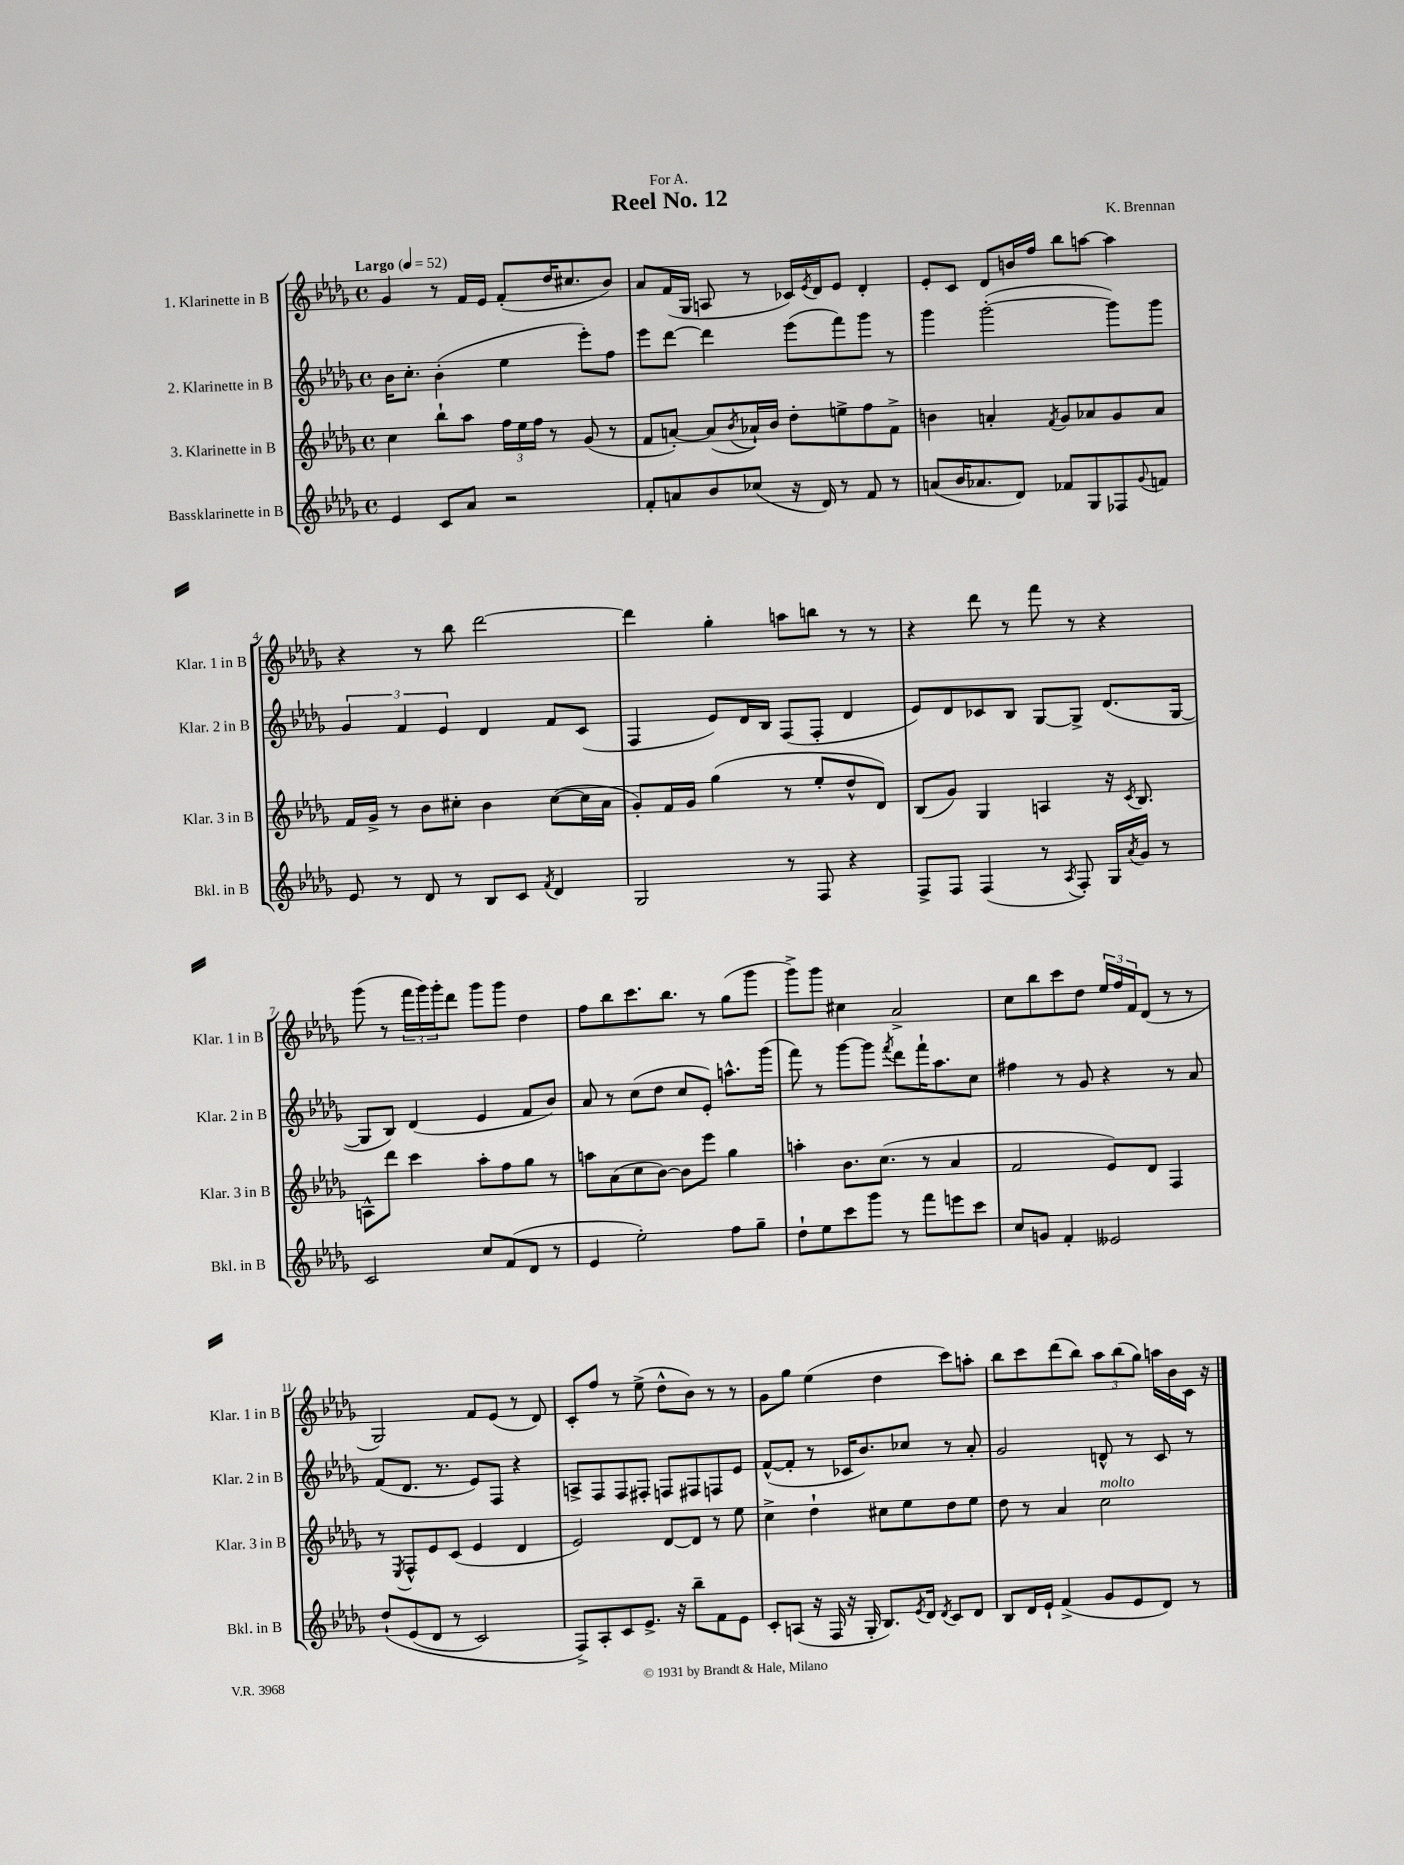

**kern	**kern	**kern	**kern
*part4	*part3	*part2	*part1
*staff4	*staff3	*staff2	*staff1
*I"Bassklarinette in B	*I"3. Klarinette in B	*I"2. Klarinette in B	*I"1. Klarinette in B
*I'Bkl. in B	*I'Klar. 3 in B	*I'Klar. 2 in B	*I'Klar. 1 in B
*clefG2	*clefG2	*clefG2	*clefG2
*k[b-e-a-d-g-]	*k[b-e-a-d-g-]	*k[b-e-a-d-g-]	*k[b-e-a-d-g-]
*M4/4	*M4/4	*M4/4	*M4/4
*met(c)	*met(c)	*met(c)	*met(c)
*MM52	*MM52	*MM52	*MM52
=1	=1	=1	=1
!	!	!	!LO:TX:a:B:t=Largo
4e-/	4cc\	16b-\KL	4g-/
.	.	8.cc'\J	.
8c/L	8bb-`\L	(4b-'\	8r
8a-/J	8aa-\J	.	16f/LL
.	.	.	16e-/JJ
2r	24ff\LL	4ee-\	(8f'/L
.	24ee-\	.	.
.	24ff\JJ	.	.
.	8r	.	16dd-/K
.	.	.	8.cc#X/
.	(8g-/	8eee-'\L)	.
.	8r	8ff\J	8b-/J)
=2	=2	=2	=2
8f'/L	8f/L	8eee-\L	8a-/L
8an/	[8an'/J)	[8ddd-\J	(16f/L
.	.	.	16G-/JJ
8b-/	(8a/L]	4ddd-\]	8An/
.	8qb-/	.	.
(8cc-X/J	16a-X`/L)	.	8r
.	16b-/JJ	.	.
16r	8dd-'\L	(8eee-\L	16c-X/LL)
.	.	.	8qe-/
16d-/)	.	.	16d-/J
8r	8een^\	8fff\)	8e-/J
8f/	8ff\	8ggg-\J	4d-'/
8r	8f^\J	8r	.
=3	=3	=3	=3
(8an/L	4bn\	4ggg-\	8e-'/L
16b-/K	.	.	8c/J
8.a-X/	.	.	.
.	4an'/	([2ggg-'\	8d-/L
8d-/J)	.	.	16bn/L
.	.	.	16ff/JJ
.	8qf/	.	.
8f-X/L	8g-/L	.	8bb-\L
8G-/	8a-X/	.	[8aan\J
8F-X/	8g-/	8ggg-\L])	4aa\]
8qqg-/	.	.	.
8fn/J	8a-/J	8ggg-\J	.
!!LO:LB:g=z
=4	=4	=4	=4
8e-/	16f/LL	6g-/	4r
.	16g-^/JJ	.	.
8r	8r	.	.
.	.	6f/	.
8d-/	8b-\L	.	8r
.	.	6e-/	.
8r	8cc#X'\J	.	8bb-\
8B-/L	4b-\	4d-/	[2ddd-\
8c/J	.	.	.
8qf/	.	.	.
4d-/	([8cc#\L	8f/L	.
.	16cc#\L]	(8c/J	.
.	16a-\JJ	.	.
=5	=5	=5	=5
2G-/	8g-'/L)	4F/	4ddd-\]
.	16f/L	.	.
.	16g-/JJ	.	.
.	(4gg-\	8e-/L)	4gg-'\
.	.	16d-/L	.
.	.	16B-/JJ	.
8r	8r	(8F/L	8aan\L
8F/	8ee-'/L	8F'/J	8bbn\J
4r	8dd-^^/	4d-/	8r
.	8d-/J)	.	8r
=6	=6	=6	=6
8F^/L	(8B-/L	8e-/L)	4r
8F/J	8g-/J)	8d-/	.
(4F/	4G-/	8c-X/	8ddd-\
.	.	8B-/J	8r
8r	4An/	[8G-/L	8fff\
8qA-/	.	.	.
8F'/)	.	8G-^/J]	8r
16G-/LL	16r	(8.d-/L	4r
8qa-/	8qc/	.	.
16g-/JJ	8.B-/	.	.
8r	.	.	.
.	.	[16G-/Jk	.
!!LO:LB:g=z
=7	=7	=7	=7
2c/	8An^^\L	8G-/L]	(8ggg-\
.	8ddd-\J	8B-/J)	8r
.	4ccc\	(4d-/	24fff\LL
.	.	.	24ggg-\)
.	.	.	24ggg-'\J
.	.	.	8ddd-\J
8cc/L	8aa-'\L	4e-/	8ggg-\L
(8f/	8ff\	.	8ggg-\J
8d-/J	8gg-\J	8f/L	4dd-\
8r	8r	8b-/J)	.
=8	=8	=8	=8
4e-/	8aan\L	8a-/	8ff\L
.	(8a-\	8r	8bb-\
2ee-'\)	8cc\	(8cc\L	8.ccc\
.	[8b-\J)	8dd-\J	.
.	.	.	8.bb-\J
.	8b-\L]	8cc/L	.
.	8eee-\J	8e-'/J)	8r
8ff\L	4gg-\	8.aan^^\L	(8gg-\L
8gg-~\J	.	.	8ggg-\J
.	.	(16ggg-\Jk	.
=9	=9	=9	=9
8dd-`\L	4aan'\	8fff\)	8ggg-^\L)
8ee-\	.	8r	8ggg-\J
8ccc\	8.b-\L	[8ggg-\L	4cc#X\
8ggg-\J	.	8ggg-\J]	.
.	(8.cc\J	.	.
.	.	8qfff/	.
8r	.	8ddd-\L	2a-^/
8fff\L	8r	16fff`\K	.
.	.	8.aa-\	.
8eeen\	4a-/	.	.
8ccc\J	.	8cc\J	.
=10	=10	=10	=10
8cc/L	2f/	4ff#X\	8cc\L
8gn/J	.	.	8bb-\
4f'/	.	8r	8ccc\
.	.	8g-/	8dd-\J
2e--X/	8e-/L)	4r	24ee-/LL
.	.	.	24ff/
.	.	.	24f/J
.	8d-/J	.	(8d-/J
.	4F/	8r	8r
.	.	8a-/	8r
!!LO:LB:g=z
=11	=11	=11	=11
(8dd-`/L	8r	(8f/L	2G-/)
.	8qE-/	.	.
(8e-/	8F^^/L	8.d-/J	.
8d-/J	8e-/	.	.
.	.	8.r	.
8r	(8c/J	.	.
2c/)	4e-/	8e-/L)	8f/L
.	.	8F/J	(8e-/J
.	4d-/	4r	8r
.	.	.	8d-/)
=12	=12	=12	=12
8F^/L)	2e-/)	8An^/L	8c'/L
8A-'/	.	8F/	8ff/J
8c/	.	8F/	8r
8.e-^/J	.	8F#X'/J	(8ee-^\
.	[8d-/L	8Fn/L	8dd-^^\L
16r	.	.	.
8bb-~\L	8d-/J]	8F#X/	8b-\J)
8f\	8r	8Fn/	8r
8e-\J	8ee-\	8e-/J	8r
=13	=13	=13	=13
8c'/L	4cc^\	([8f^^/L	8g-\L
(8An/J	.	8f'/J]	8gg-\J
16r	4dd-`\	8r	(4ee-\
16F/	.	.	.
16r	.	16c-X/KL	.
16G-'/	.	8.b-/)	.
8.B-/L)	8cc#X\L	.	4dd-\
.	8ee-\	8cc-X/J	.
8qe-/	.	.	.
16d-/Jk	.	.	.
8qd-/	.	.	.
8c/L	8dd-\	8r	8ccc\L)
8d-/J	8ee-\J	8a-'/	8aan'\J
=14	=14	=14	=14
8B-/L	8dd-\	2g-/	8bb-\L
16d-/L	8r	.	8ccc\
16e-`/JJ	.	.	.
(4f^/	4a-/	.	(8ddd-\
.	.	.	8bb-\J)
!	!LO:TX:a:i:t=molto	!	!
8g-/L	2cc\	8dn^^/	12aa-\L
.	.	.	(12bb-\
8e-/	.	8r	.
.	.	.	12gg-\J)
8d-/J)	.	8c/	16aan\LL
.	.	.	16b-\
8r	.	8r	16c\JJ
.	.	.	16r
==	==	==	==
*-	*-	*-	*-
